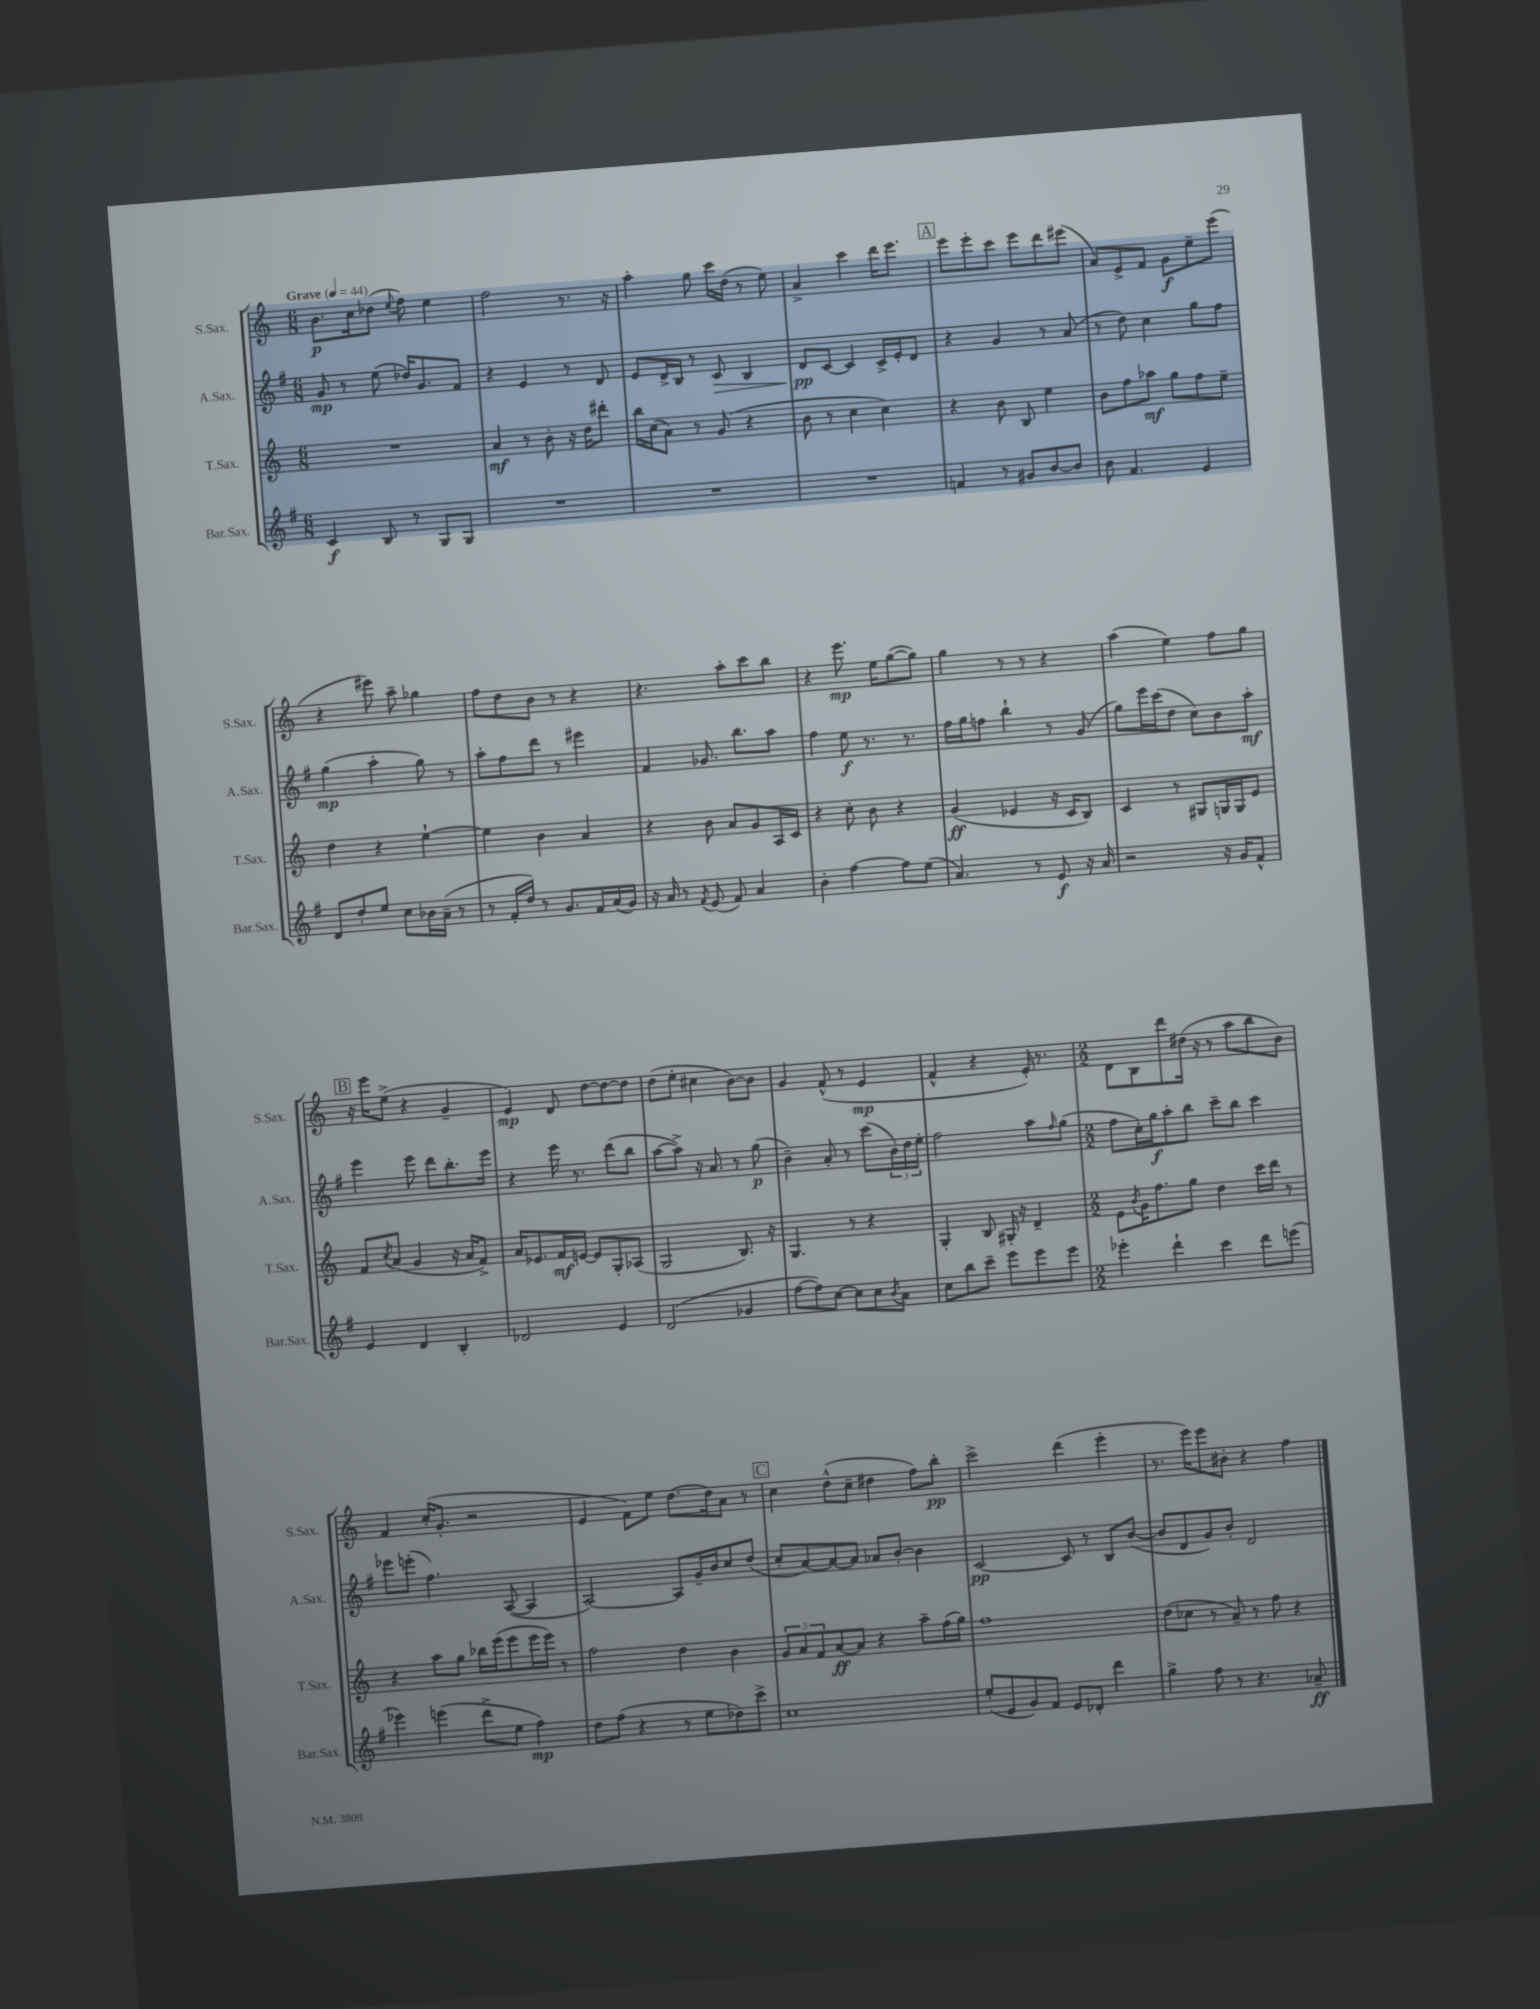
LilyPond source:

<<
\new StaffGroup <<
\new Staff = "s0" \with { instrumentName = "S.Sax." shortInstrumentName = "S.Sax." } {
    \clef treble \key c \major \numericTimeSignature \time 6/8 \tempo "Grave" 4 = 44
    b'8.\p c''16 des''8( \appoggiatura { e''8 } f''8) e''4 |
    f''2 r8. r16 |
    a''4-. g''8 c'''16 d''16( r8 e''8) |
    a'4-> c'''4 d'''16 e'''8. |
    \mark \markup { \box "A" } e'''8 e'''8-. c'''8 e'''8 d'''8 eis'''8( |
    a'8) e'8-> f'8 g'8\f e''8-- e'''8( |
    r4 eis'''8) a''8-- ges''4 |
    f''8 d''8 b'8 r8 r4 |
    r4. a''8-. c'''8 b''8 |
    r4 e'''8.\mp e''16 g''8~( g''8) |
    g''4 r8 r8 r4 |
    a''4( e''4) f''8 g''8 |
    \mark \markup { \box "B" } r16 e'''16 e''8->( r4 g'4-- |
    e'4\mp) d'8 d''8~ d''8~ d''8 |
    d''8( e''8-. cis''4 b'8~) b'8 |
    g'4 f'8-^( r8 e'4\mp |
    f'4-^ r4 e'16-.) r8. |
    \numericTimeSignature \time 2/2 d'8 b8 d'''8 dis''16( r16 r8 a''8 b''8 b'8) |
    f'4 c''16-.( g'8.-. r2 |
    e'4 f'8) e''8 d''8.~ d''16 a'8 r8 |
    \mark \markup { \box "C" } c''4 d''8-^( c''8-- dis''4 f''8) b''8-.\pp |
    c'''2-> d'''4( e'''4-. |
    r8. e'''16) e'''8 bis'8-. r4 f''4 \bar "|." |
}
\new Staff = "s1" \with { instrumentName = "A.Sax." shortInstrumentName = "A.Sax." } {
    \clef treble \key g \major \numericTimeSignature \time 6/8
    g'8\mp r8 e''8( des''16) g'8. fis'8 |
    r4 e'4 r8 d'8 |
    e'8 d'16-> b16 r8 c'8\> b4 |
    d'8\pp\! c'8~ c'4 c'16-> e'16-. d'8 |
    \mark \markup { \box "A" } r4 g'4 r8 a'8( |
    r8 d''8) c''4 g''8 fis''8 |
    g''4\mp( a''4-. g''8) r8 |
    a''8-. fis''8 d'''8 r8 eis'''4 |
    fis'4 ges'8. b''8. a''8 |
    fis''4 e''8\f r8. r8. |
    fis''16 g''16 f''8 b''4-! r8 g'8( |
    g''8) e'''16 c'''16( d''8 c''8) b'8 a''8-.\mf |
    \mark \markup { \box "B" } e'''4 e'''8 d'''8 b''8.-. e'''16 |
    r4 e'''16 r8. d'''8( b''8 |
    a''8~ a''8->) r16 a'8. r8 g''8\p( |
    b'4--) a'8-. r8 c'''8( \tuplet 3/2 { b'16) d''16 e''16-. } |
    fis''2 a''8 \grace { fis''16 } g''8( |
    \numericTimeSignature \time 2/2 fis''8 c''16-.) g''16\f a''8-. b''8 c'''8-- b''8 c'''4 |
    ees'''8 e'''8-.( fis''4.) a8~( a4 |
    a2~) a8 g'16-- b'16 c''8 d''8( |
    \mark \markup { \box "C" } c''8-. a'8~) a'8~ a'8 aes'8 b'8~-. b'4 |
    c'2~\pp c'8 r8 b8 b'8~( |
    b'8 d'8 g'8) b'8-. d'2 \bar "|." |
}
\new Staff = "s2" \with { instrumentName = "T.Sax." shortInstrumentName = "T.Sax." } {
    \clef treble \key c \major \numericTimeSignature \time 6/8
    R2. |
    a'4\mf r8 b'8-. r16 d''16 dis'''8-. |
    b''16 c''16( a'8) r8 g'8( r4 |
    b'8 r8 c''4 c''4) |
    \mark \markup { \box "A" } r4 b'8 b8 e''4 |
    b'8 f''8 aes''8\mf g''8 f''8 e''8-- |
    d''4 r4 e''4~-! |
    e''4 b'4 a'4 |
    r4 b'8 a'8 g'8 a16 c'16 |
    r4 c''8-. b'8 r4 |
    g'4\ff( ees'4 r16 c'16 b8) |
    c'4 r8 gis8 g16 g16 e'8 |
    \mark \markup { \box "B" } f'8 \acciaccatura { c''8 } a'8( g'4 r16 a'16 f'8->) |
    a'16 ees'8. f'16\mf e'16~ e'8 g8-. aes8( |
    g2 b8.) r16 |
    g4. r8 r4 |
    g4-. b8 gis16-. r16 d'4-- |
    \numericTimeSignature \time 2/2 e'8 \acciaccatura { b'8 } g'16 f''8. g''8 d''4 c'''16 d'''16 r8 |
    r4 a''8 g''8 bes''16 e'''16( e'''8 e'''16 e'''16) r8 |
    f''2 d''4 b'4 |
    \mark \markup { \box "C" } \tuplet 3/2 { g'8 a'8 f'8 } a'8~\ff a'8 r4 a''8-- f''16( g''16) |
    f''1 |
    d''8( ces''8 r8 a'8--) r8 f''8 r4 \bar "|." |
}
\new Staff = "s3" \with { instrumentName = "Bar.Sax." shortInstrumentName = "Bar.Sax." } {
    \clef treble \key g \major \numericTimeSignature \time 6/8
    c'4\f b8 r8 g8 g8 |
    R2. |
    R2. |
    R2. |
    \mark \markup { \box "A" } f'4 r8 gis'8 b'8~ b'8 |
    b'8 fis'4. e'4 |
    d'8 d''8-. e''8 c''8 bes'16 a'16--( r8 |
    r8 fis'16-. d''16) r8 g'8. fis'16 a'16( g'16) |
    r16 a'16 r8 \acciaccatura { fis'8 } e'8( fis'8) a'4 |
    b'4-. fis''4~ fis''8 e''8( |
    a'4.) r8 e'8\f r16 a'16 |
    r2 r16 g'16 fis'8-^ |
    \mark \markup { \box "B" } e'4 d'4 b4-. |
    des'2 e'4 |
    d'2( ges'4 |
    fis''8~ fis''8) c''8~ c''8 c''8 \acciaccatura { b'8 } a'8 |
    c''8 b''8 c'''8-- e'''8 e'''8 e'''8 |
    \numericTimeSignature \time 2/2 ees'''4-. d'''4-! c'''4 d'''8 e'''8( |
    ees'''4) e'''4( d'''8-> e''8 fis''4\mp) |
    d''8 fis''8( r4 r8 e''8 des''8) c'''8-> |
    \mark \markup { \box "C" } c''1 |
    e''8-.( e'8 g'8) fis'8 e'8 des'8-. d'''4 |
    g''4-> fis''8 r8 r4. aes'8--\ff \bar "|." |
}
>>
>>
